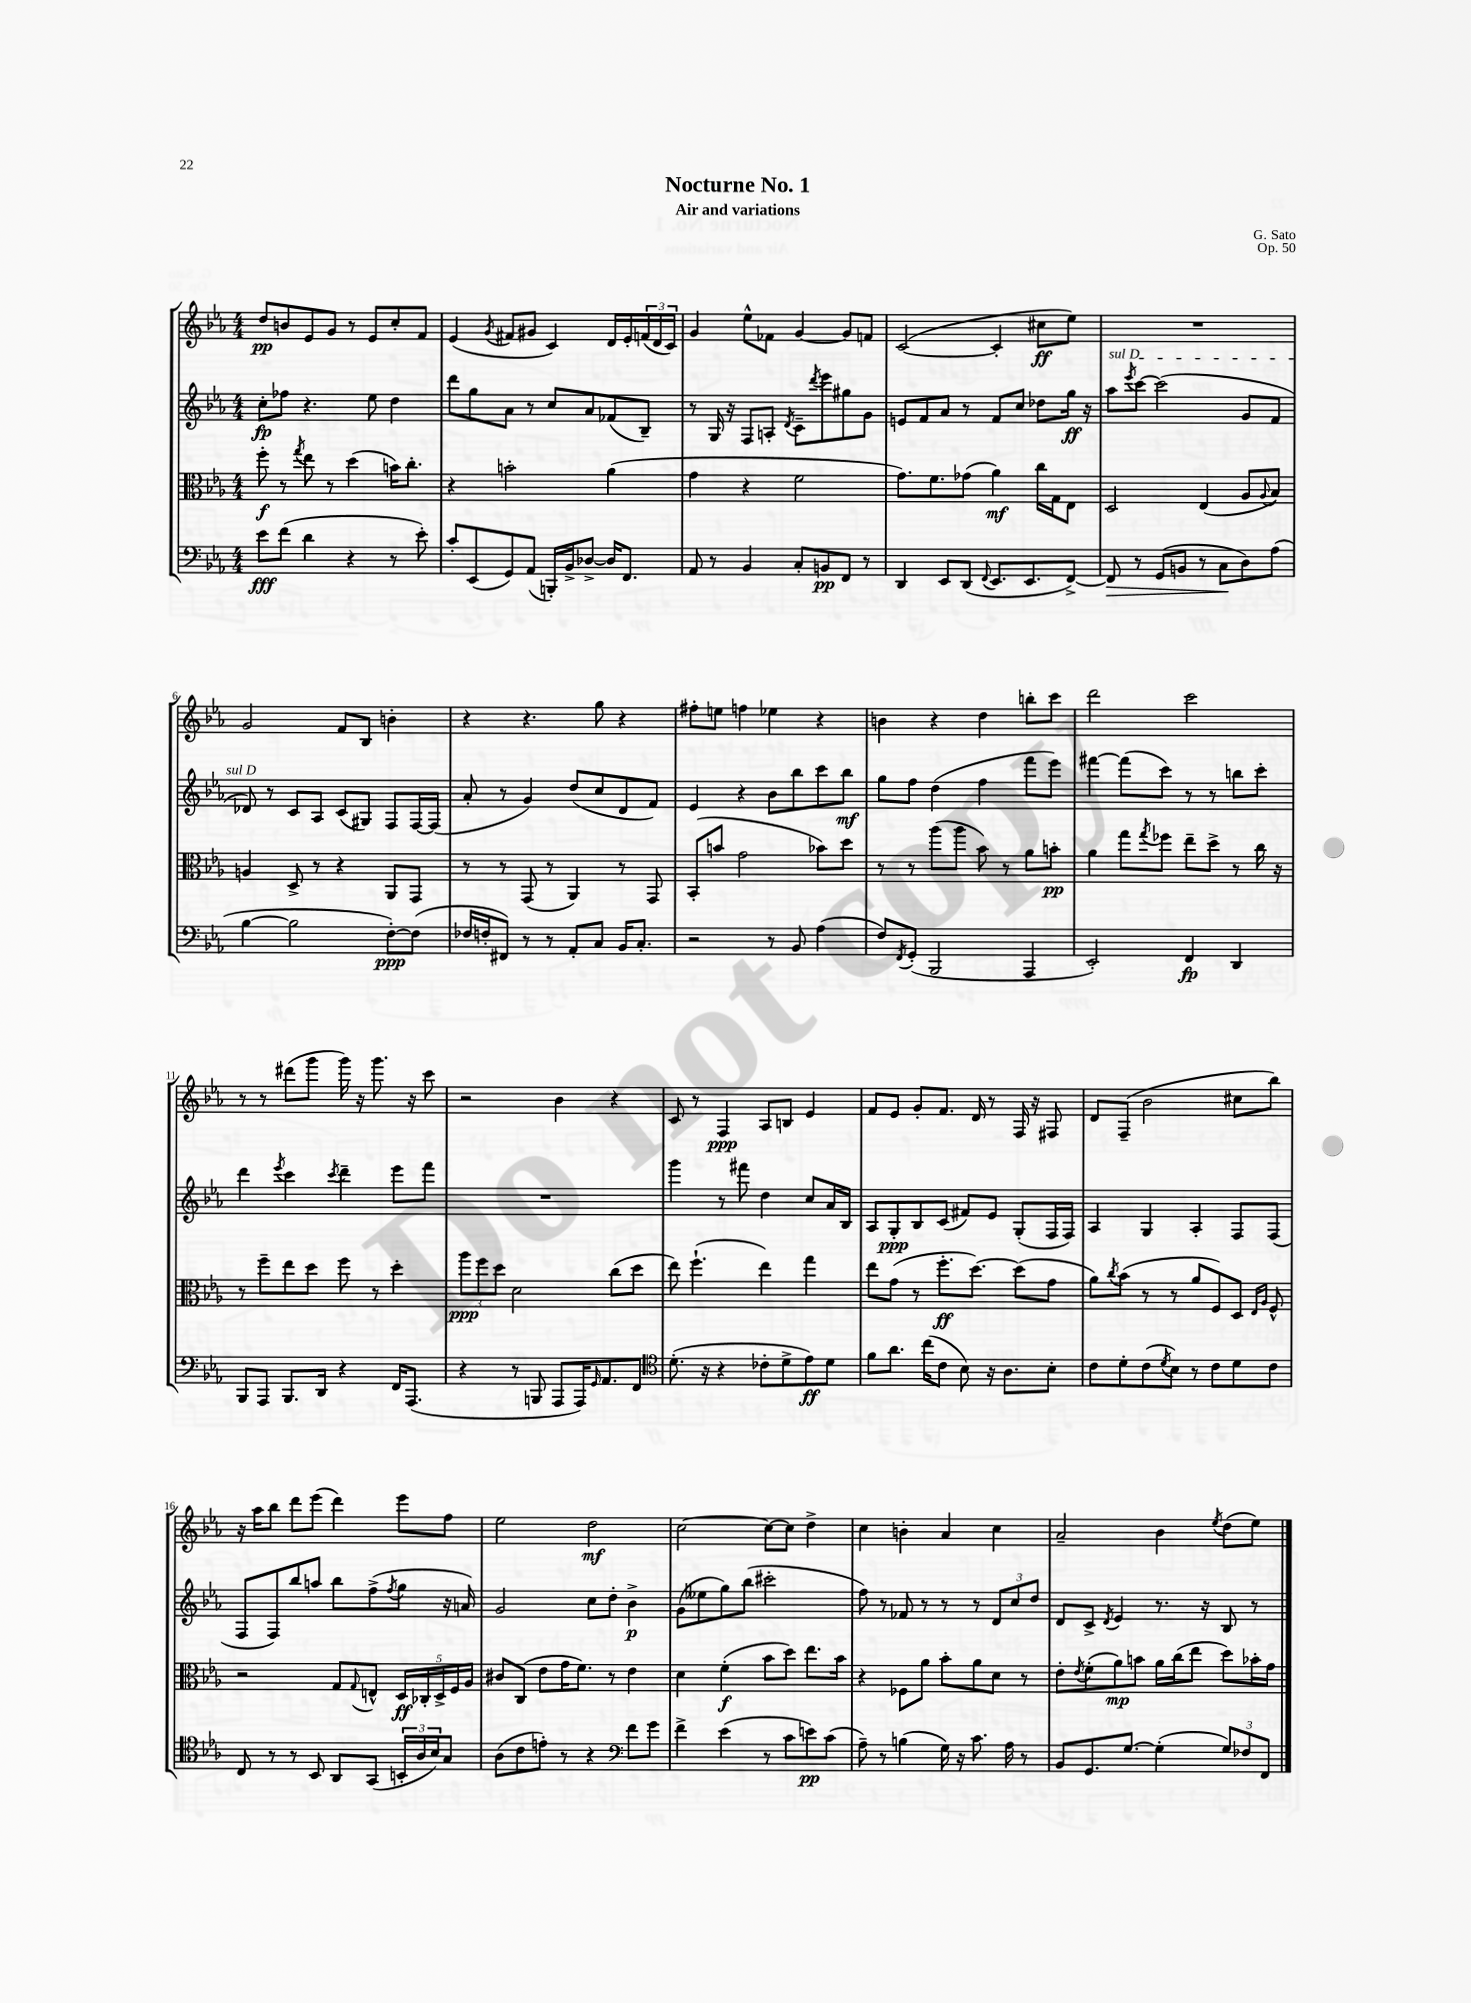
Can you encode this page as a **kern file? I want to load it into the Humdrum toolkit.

**kern	**kern	**kern	**kern
*staff4	*staff3	*staff2	*staff1
*clefF4	*clefC3	*clefG2	*clefG2
*k[b-e-a-]	*k[b-e-a-]	*k[b-e-a-]	*k[b-e-a-]
*M4/4	*M4/4	*M4/4	*M4/4
8e-\L	8ff'\	8cc'\L	8dd/L
(8f\J	8r	8ff-\J	8b/
.	8qgg/	.	.
4d\	8ee-\	4.r	8e-/
.	8r	.	8g/J
4r	(4dd\	.	8r
.	.	8ee-\	8e-/L
8r	16b\LK)	4dd\	8cc'/
.	8.cc'\J	.	.
8e-'\)	.	.	8f/J
=	=	=	=
8c'/L	4r	8ddd\L	(4e-/
(8EE-/	.	8gg\	.
.	.	.	8qg/
8GG/)	2b'\	8a-\J	8f#/L
(8AA-/J	.	8r	8g#/J
16BBB'/LL)	.	8cc/L	4c/)
16BB-^/J	.	.	.
[8D-^/J	.	8a-/	.
16D-/]LK	(4a-\	(8f-/	16d/LL
8.FF/J	.	.	16e-'/
.	.	8B-~/J)	(24f/
.	.	.	24d/
.	.	.	24c/JJ)
=	=	=	=
8AA-/	4g\	8r	4g/
8r	.	16G/	.
.	.	16r	.
4BB-/	4r	8F/L	8ee-^^\L
.	.	8A'/J	8f-\J
.	.	8qd/	.
8C'/L	2f\	8c~\L	[4g/
.	.	8qddd/	.
8BB/	.	8eee-\	.
8FF/J	.	8gg#\	8g/]L
8r	.	8g\J	8f/J
=	=	=	=
4DD/	8.g\L)	8e/L	([2c/
.	.	8f/	.
.	8.f\	.	.
8EE-/L	.	8a-/J	.
(8DD/J	(8g-\J	8r	.
8qqFF/	.	.	.
8.EE-/L	4a-\)	8f/L	4c'/]
.	.	8cc/J	.
8.EE-/	.	.	.
.	16cc\LL	8dd-\L	8cc#\L
.	16G\J	.	.
[8FF^/J)	8E-\J	16gg\Jk	8ee-\J)
.	.	16r	.
=	=	=	=
8FF/]	2D/	8aa-\L	1r
.	.	8qeee-/	.
8r	.	[8ccc\J	.
(8GG/L	.	(2ccc\]	.
8BB/J	.	.	.
8r	(4E-/	.	.
8C\L	.	.	.
8D\)	8A-/L	8g/L	.
.	8qqA-/	.	.
(8A-\J	8B-/J)	8f/J	.
=	=	=	=
[4B-\	4A/	8d-/)	2g/
.	.	8r	.
2B-\]	8D^/	8c/L	.
.	8r	8A-/J	.
.	4r	(8c/L	8f/L
.	.	8G#/J)	8B-/J
[8F'\L)	8AA-/L	8F/L	4b'\
(8F\]J	8GG/J	[16F/L	.
.	.	(16F/]JJ	.
=	=	=	=
16F-/LL	8r	8a-'/	4r
16F'/J	.	.	.
8FF#/J)	8r	8r	.
8r	(8GG/	4g/)	4.r
8r	8r	.	.
8AA-'/L	4AA-/)	(8dd/L	.
8C/J	.	8cc/	8gg\
16BB-/LK	8r	8d/	4r
8.C'/J	.	.	.
.	8GG/	8f/J)	.
=	=	=	=
2r	(8BB-'/L	4e-/	8ff#'\L
.	8b/J	.	8ee\J
.	2g\	4r	4ff\
8r	.	8b-\L	4ee-\
8BB-/	.	8bb-\	.
(4A-\	8b-\L)	8ccc\	4r
.	8dd\J	8bb-\J	.
=	=	=	=
8F/L)	8r	8gg\L	4b\
8qFF/	.	.	.
(8GG'/J	8r	8ff\J	.
2BBB-/	(8aa-\L	(4dd\	4r
.	8aa-\J	.	.
.	8b-\)	4ff\	4dd\
.	8r	.	.
4AAA-/	8a-\L	8fff\L	8bb'\L
.	8b'\J	8eee-\J)	8ccc\J
=	=	=	=
2EE-'/)	4a-\	[4fff#\	2ddd\
.	8gg\L	(8fff#\]L	.
.	8qgg/	.	.
.	8ff-\J	8ccc\J)	.
4FF/	8ee-~\L	8r	2ccc\
.	8dd^\J	8r	.
4DD/	8r	8bb\L	.
.	16cc\	8ccc'\J	.
.	16r	.	.
=	=	=	=
8BBB-/L	8r	4ddd\	8r
8AAA-/J	8ff~\L	.	8r
.	.	8qeee-/	.
8.BBB-/L	8ee-\	4ccc\	(8ddd#\L
.	8dd\J	.	8ggg\J
16DD/Jk	.	.	.
.	.	8qccc/	.
4r	8ff\	4ddd~\	16ggg\)
.	.	.	16r
.	8r	.	8.ggg\
16FF/LK	4dd'\	8eee-\L	.
(8.AAA-/J	.	.	16r
.	.	8fff\J	8ccc\
=	=	=	=
4r	12aa-\L	1r	2r
.	12ff\	.	.
.	12dd\J	.	.
8r	2d\	.	.
8BBB/	.	.	.
8AAA-/L	.	.	4b-\
16AAA-/K)	.	.	.
16qqGG/	.	.	.
8.AA-/	.	.	.
.	(8cc\L	.	4r
8FF/J	8dd\J	.	.
=	=	=	=
*clefC4	*	*	*
(8.d'\	8ee-\)	4ggg\	8c/
.	(4.ff`\	.	8r
16r	.	.	.
4r	.	8r	4F/
.	.	8fff#\	.
8c-'\L	4ee-\)	4dd\	8A-/L
8d^\	.	.	8B/J
8e-\)	4gg\	8cc/L	4e-/
8d\J	.	16a-/L	.
.	.	16B-/JJ	.
=	=	=	=
8f\L	8ee-\L	8A-/L	8f/L
8.a-\J	(8g\J	8G'/	8e-/J
.	8r	8B-/	8g'/L
(16cc\LK	.	.	.
8c\J	8.ff'\L	(8c/J	8.f/J
8B-\)	.	8f#/L)	.
.	[8.dd\J)	.	16d/
16r	.	8e-/J	8r
8.A-\L	.	.	.
.	(8dd\]L	(8G'/L	16F/
.	.	.	16r
8B-'\J	8g\J	16F/L	8F#/
.	.	16F/JJ)	.
=	=	=	=
8c\L	8a-\L)	4A-/	8d/L
.	8qcc/	.	.
8d'\	(8b-\J	.	(8F~/J
(8c\	8r	4G/	2b-\
8qd/	.	.	.
8B-\J)	8r	.	.
8r	8a-/L	4A-'/	.
8c\L	8F/)	.	.
8d\	8D/J	8F/L	8cc#\L
.	16qqE-/LL	.	.
.	16qqA-/JJ	.	.
8c\J	8F^^/	(8F/J	8bb-\J)
=	=	=	=
8C/	2r	8F/L	16r
.	.	.	16aa-\LK
8r	.	8F/)	8bb-\J
8r	.	8bb-/	8ddd\L
8BB-/	.	8aa/J	(8eee-\J
8AA-/L	8G/L	8bb-\L	4ddd\)
.	8qqG/	.	.
(8GG/J	8E^^/J	(8ff^\	.
.	.	8qff/	.
24BB'/LL	20D/LL	8gg\J	8eee-\L
24A-/	.	.	.
.	20C-'/	.	.
24B-/J)	.	.	.
.	20D^/	.	.
8G/J	.	16r	8ff\J
.	20F/	.	.
.	.	16a/)	.
.	20A-/JJ	.	.
=	=	=	=
(8A-\L	8c#/L	2g/	2ee-\
8c\	(8C/J	.	.
8e'\J)	8e-\L	.	.
8r	16g\K	.	.
.	8.f\J)	.	.
4r	.	8cc\L	2dd\
.	8r	8dd'\J	.
*clefF4	*	*	*
8f\L	4e-\	4b-^\	.
8g\J	.	.	.
=	=	=	=
4f^\	4d\	(8g\L	[2cc\
.	.	8ee--\	.
(4e-\	(4f'\	8gg\)	.
.	.	(8bb-\J	.
8r	8b-\L	2ccc#'\	8cc\_L
8c\L	8dd\J)	.	8cc\]J
8e\)	8.ee-\L	.	4dd^\
(8c\J	.	.	.
.	16b-\Jk	.	.
=	=	=	=
8A-~\)	4r	8ff\)	4cc\
8r	.	8r	.
(4B\	8F-\L	8f-/	4b'\
.	8a-\J	8r	.
16G\)	8b-'\L	8r	4a-/
16r	.	.	.
8.c\	8a-\	8r	.
.	8d\J	12d/L	4cc\
16A-\	.	.	.
.	.	12cc/	.
8r	8r	.	.
.	.	12dd/J	.
=	=	=	=
8BB-/L	8e-'\L	8d/L	2a-~/
.	8qe-/	.	.
8.GG/	(8f'\	8c^/J	.
.	.	8qd/	.
.	8a-\)	4e-/	.
[8.G/J	.	.	.
.	8b\J	.	.
(4G'\]	16a-\LL	8.r	4b-\
.	(16cc\J	.	.
.	8ee-\J	.	.
.	.	16r	.
.	.	.	8qee-/
12G/L)	8dd\L)	8B-/	(8dd\L
12F-/	.	.	.
.	16b-'\L	8r	8ee-\J)
12FF/J	.	.	.
.	16g\JJ	.	.
==	==	==	==
*-	*-	*-	*-
